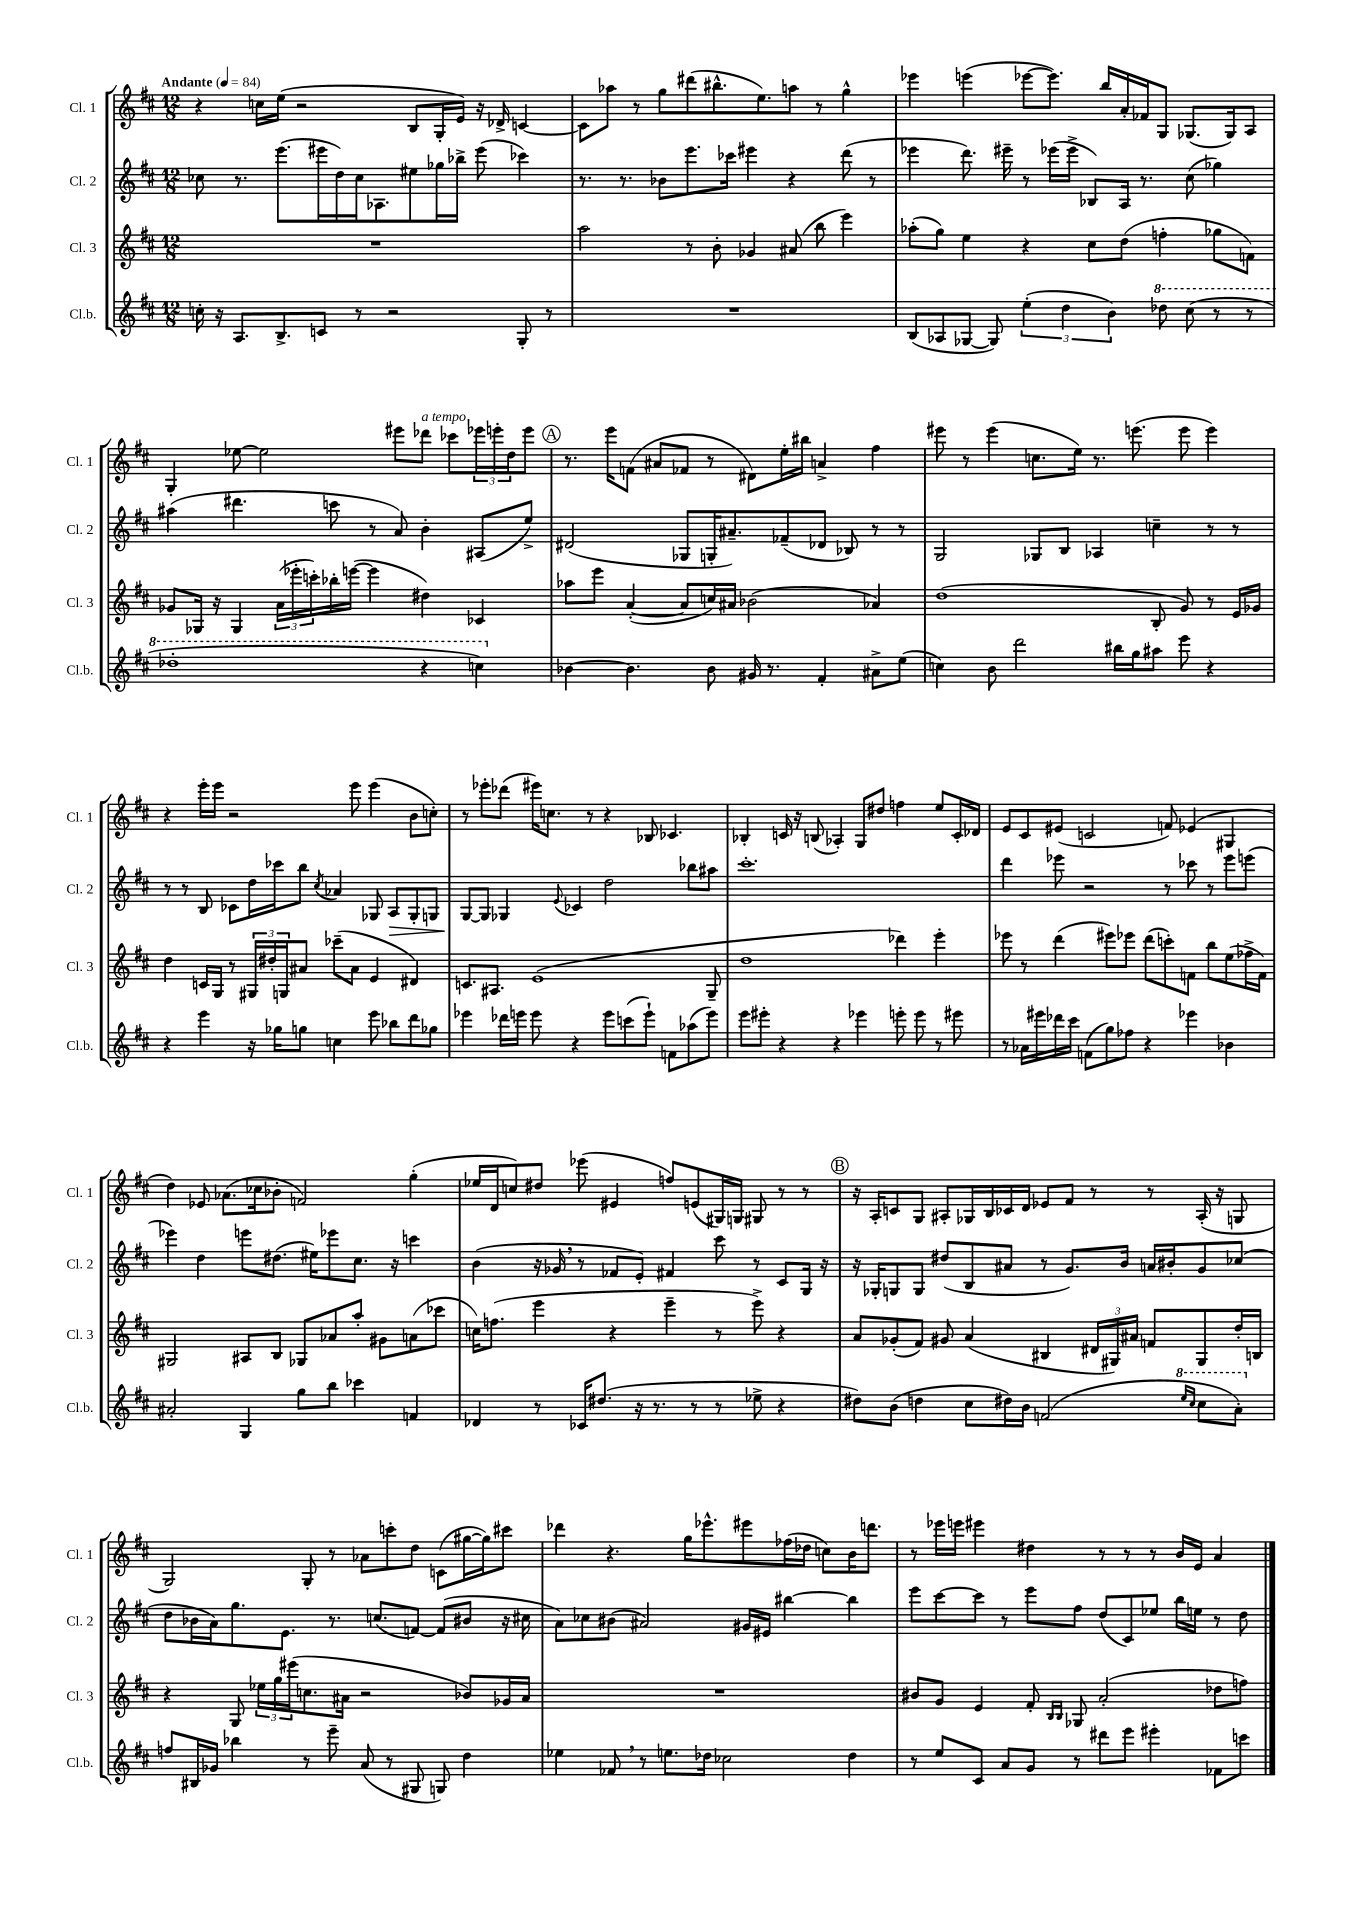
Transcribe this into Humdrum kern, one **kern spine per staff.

**kern	**kern	**kern	**kern
*staff4	*staff3	*staff2	*staff1
*clefG2	*clefG2	*clefG2	*clefG2
*k[f#c#]	*k[f#c#]	*k[f#c#]	*k[f#c#]
*M12/8	*M12/8	*M12/8	*M12/8
*MM84	*MM84	*MM84	*MM84
16cc'	1.r	8cc-	4r
16r	.	.	.
8.A	.	8.r	.
.	.	.	16cc
8.B^	.	(8.eee	(16ee
.	.	.	2r
8c	.	16eee#	.
.	.	16dd)	.
8r	.	16cc-	.
.	.	8.A-	.
2r	.	.	.
.	.	8ee#	8B
.	.	16gg-	16G'
.	.	16bb-^	16e)
.	.	(8eee#	16r
.	.	.	16d-^
8G'	.	4ccc-)	[4c
8r	.	.	.
=	=	=	=
1.r	2aa	8.r	8c]
.	.	.	8aa-
.	.	8.r	.
.	.	.	8r
.	.	8b-	8gg
.	8r	8.eee	(8ddd#
.	8b'	.	8.bb#^^
.	.	16ccc-	.
.	4g-	4eee#	.
.	.	.	8.ee)
.	(8a#	4r	8aa
.	8bb	.	8r
.	4eee)	(8ddd	4gg^^
.	.	8r	.
=	=	=	=
(8B	(8aa-'	4eee-	4eee-
8A-	8gg)	.	.
[8G-	4ee	8.ddd)	(4eee
8G-])	.	.	.
.	.	16eee#~	.
(6ee'	4r	8r	[8eee-
.	.	(16eee-	8.eee-])
6dd	.	.	.
.	.	16eee-^	.
.	8cc#	8B-)	.
.	.	.	16bb
6b)	.	.	.
.	(8dd	16A	16a'
.	.	8.r	16f-
8ddd-	4ff'	.	8G
(8ccc#	.	(8cc#	(8.G-
8r	8gg-	4gg-)	.
.	.	.	16G-)
8r	8f)	.	8A
=	=	=	=
1ddd-'	8g-	(4aa#	4G'
.	16G-	.	.
.	16r	.	.
.	4G-	4.ddd#	[8ee-
.	.	.	2ee-]
.	(24a	.	.
.	24eee-'	.	.
.	24ccc')	.	.
.	16bb-'	8ccc	.
.	([16eee	.	.
.	4eee]	8r	.
.	.	8a)	8eee#
4r	4dd#)	4b'	8ddd-
.	.	.	8ccc-
4ccc)	4c-	(8A#	24eee-
.	.	.	24eee'
.	.	.	24dd
.	.	8ee^)	8eee
=	=	=	=
[4b-	8aa-	(2d#	8.r
.	8eee	.	.
.	.	.	16eee
4.b-]	([4a'	.	(8f
.	.	.	8a#
.	8a]	8G-	8f-
8b-	16cc)	16G'	8r
.	16a#	8.a#~)	.
16g#	(2b-	.	8d#)
8.r	.	.	.
.	.	(8f-~	16ee'
.	.	.	16bb#
4f#'	.	8d-	4a^
.	.	8B-)	.
8a#^	4a-)	8r	4ff#
(8ee	.	8r	.
=	=	=	=
4cc)	(1dd	2G	8eee#
.	.	.	8r
8b	.	.	(4eee#
2ddd	.	.	.
.	.	8G-	8.cc
.	.	8B	.
.	.	.	16ee)
.	.	4A-	8.r
16bb#	.	.	.
16gg	.	.	(8.eee
8aa#	8B'	4cc~	.
8eee	8g)	.	8eee
4r	8r	8r	4eee)
.	16e	8r	.
.	16g-	.	.
=	=	=	=
4r	4dd	8r	4r
.	.	8r	.
4eee	16c	8B	16eee'
.	16G	.	16eee
.	8r	8c-	2r
16r	24G#	16dd	.
.	24dd#'	.	.
16gg-	.	16ccc-	.
.	24G	.	.
8gg	8a#	8bb	.
.	.	8qcc#	.
4cc	(8ccc-~	4a-	.
.	8a#	.	8eee
8eee	4e	8G-	(4eee
8bb-	.	8A	.
8ddd	4d#)	8G-'	8b
8gg-	.	8G	8cc')
=	=	=	=
4eee-	8.c	[8G	8r
.	.	8G]	8eee-'
.	8.A#	.	.
16ddd-	.	4G-	(8ddd-
16eee	.	.	.
8eee	(1e	.	16eee#)
.	.	.	8.cc
.	.	8qqe	.
4r	.	4c-	.
.	.	.	8r
8eee	.	2dd	4r
(8ccc	.	.	.
8eee`)	.	.	8B-
8f	.	.	4.c-
(8aa-	.	8bb-	.
8eee)	8G~	8aa#	.
=	=	=	=
8eee	1dd	1.ccc#'	4B-'
8eee#'	.	.	.
4r	.	.	16c
.	.	.	16r
.	.	.	(8B
4r	.	.	4A-')
4eee-	.	.	8G
.	.	.	8dd#
8eee'	4ddd-)	.	4ff
8eee	.	.	.
8r	4eee'	.	8ee
8eee#	.	.	16c'
.	.	.	16d-
=	=	=	=
8r	8eee-	4ddd	8e
16a-	8r	.	8c#
16eee#	.	.	.
16ddd-	(4ddd	8eee-	(8e#
16ccc#	.	.	.
(8f	.	2r	2c
8gg)	8eee#)	.	.
8ff-	8eee-	.	.
4r	(8ddd	.	.
.	8ccc')	8r	8f)
4eee-	8f	8ccc-	(4e-
.	8bb	8r	.
4b-	(8ee	8eee-	4G#
.	16ff-^	(8eee	.
.	16f)	.	.
=	=	=	=
2a#'	2G#	4eee-)	4dd)
.	.	4dd	8e-
.	.	.	(8.a-
4G	8A#	8eee	.
.	.	.	16cc-
.	8B	(8.dd#	8b-'
8gg	8G-	.	2f)
.	.	16ee#)	.
8bb	8a-	8eee-	.
4ccc-	8aa'	8.cc#	.
.	8g#	.	.
.	.	16r	.
4f	(8a	4ccc	(4gg'
.	8ccc-	.	.
=	=	=	=
4d-	16cc)	(4b	16ee-
.	(8.ff	.	16d
.	.	.	8cc)
8r	4eee	16r	8dd#
.	.	16g-	.
16c-	.	8r	(8eee-
(8.dd#	.	.	.
.	4r	8f-	4e#
16r	.	8e')	.
8.r	.	.	.
.	4eee~	4f#	8ff)
8r	.	.	(8e
8r	8r	8ccc#	16G#)
.	.	.	16G
8ee-^	8eee^)	8r	8G#
4r	4r	8c#	8r
.	.	16G	8r
.	.	16r	.
=	=	=	=
8dd#)	8a	16r	16r
.	.	16G-'	16A'
(8b	(8g-'	8G	8c
4dd	8f#)	8G	8G
.	8g#	(8dd#	8A#'
8cc#	(4a	8B	16G-
.	.	.	16B
16dd#)	.	8a#	16c-
16b	.	.	16d
(2f	4B#	8r	8e-
.	.	8.g)	8f#
.	24d#	.	8r
.	24G#)	.	.
.	.	16b	.
.	24a#	.	.
.	8f	16a	8r
.	.	16b#'	.
16qqeee	.	.	.
16qqccc#	.	.	.
8ccc#	8G#	8g	(16A#'
.	.	.	16r
8aa')	16dd'	(8cc-	8G
.	16B	.	.
=	=	=	=
8ff	4r	8dd	2G)
16B#	.	16b-	.
16g-	.	16a)	.
4bb-	8G	8.gg	.
.	24ee-	.	.
.	24gg	.	.
.	.	8.e	.
.	(24eee#	.	.
8r	8.cc	.	8G'
8eee~	.	8.r	8r
.	16a#	.	.
(8a	2r	.	8a-
.	.	(8.cc	.
8r	.	.	8ccc'
8G#	.	[8f)	8dd
8G)	.	(8f]	(8c
4dd	8b-)	8b#	[16gg#
.	.	.	16gg#])
.	16g-	16r	8ccc#
.	16a#	16cc#	.
=	=	=	=
4ee-	1.r	8a)	4ddd-
.	.	8cc-	.
8f-	.	(8b#	4.r
8r	.	2a#)	.
8.ee	.	.	.
.	.	.	16gg
16dd-	.	.	8.eee-^^
2cc-	.	.	.
.	.	16g#	8eee#
.	.	16e#	.
.	.	[4bb#	(16ff-
.	.	.	16dd-
.	.	.	8cc)
4dd-	.	4bb#]	16b
.	.	.	8.ddd
=	=	=	=
8r	8b#	8eee	8r
8ee	8g	[8ccc#	16eee-
.	.	.	16eee
8c#	4e	8ccc#]	4eee#
8a	.	8r	.
8g	8f#'	8eee	4dd#
.	16qqB	.	.
.	16qqB	.	.
8r	8G-	8ff#	.
8ddd#	(2a'	(8dd	8r
8eee	.	8c#)	8r
4eee#'	.	8ee-	8r
.	.	16bb	16b
.	.	16ee	16e
8f-	8dd-	8r	4a
8ccc	8ff)	8dd	.
==	==	==	==
*-	*-	*-	*-
